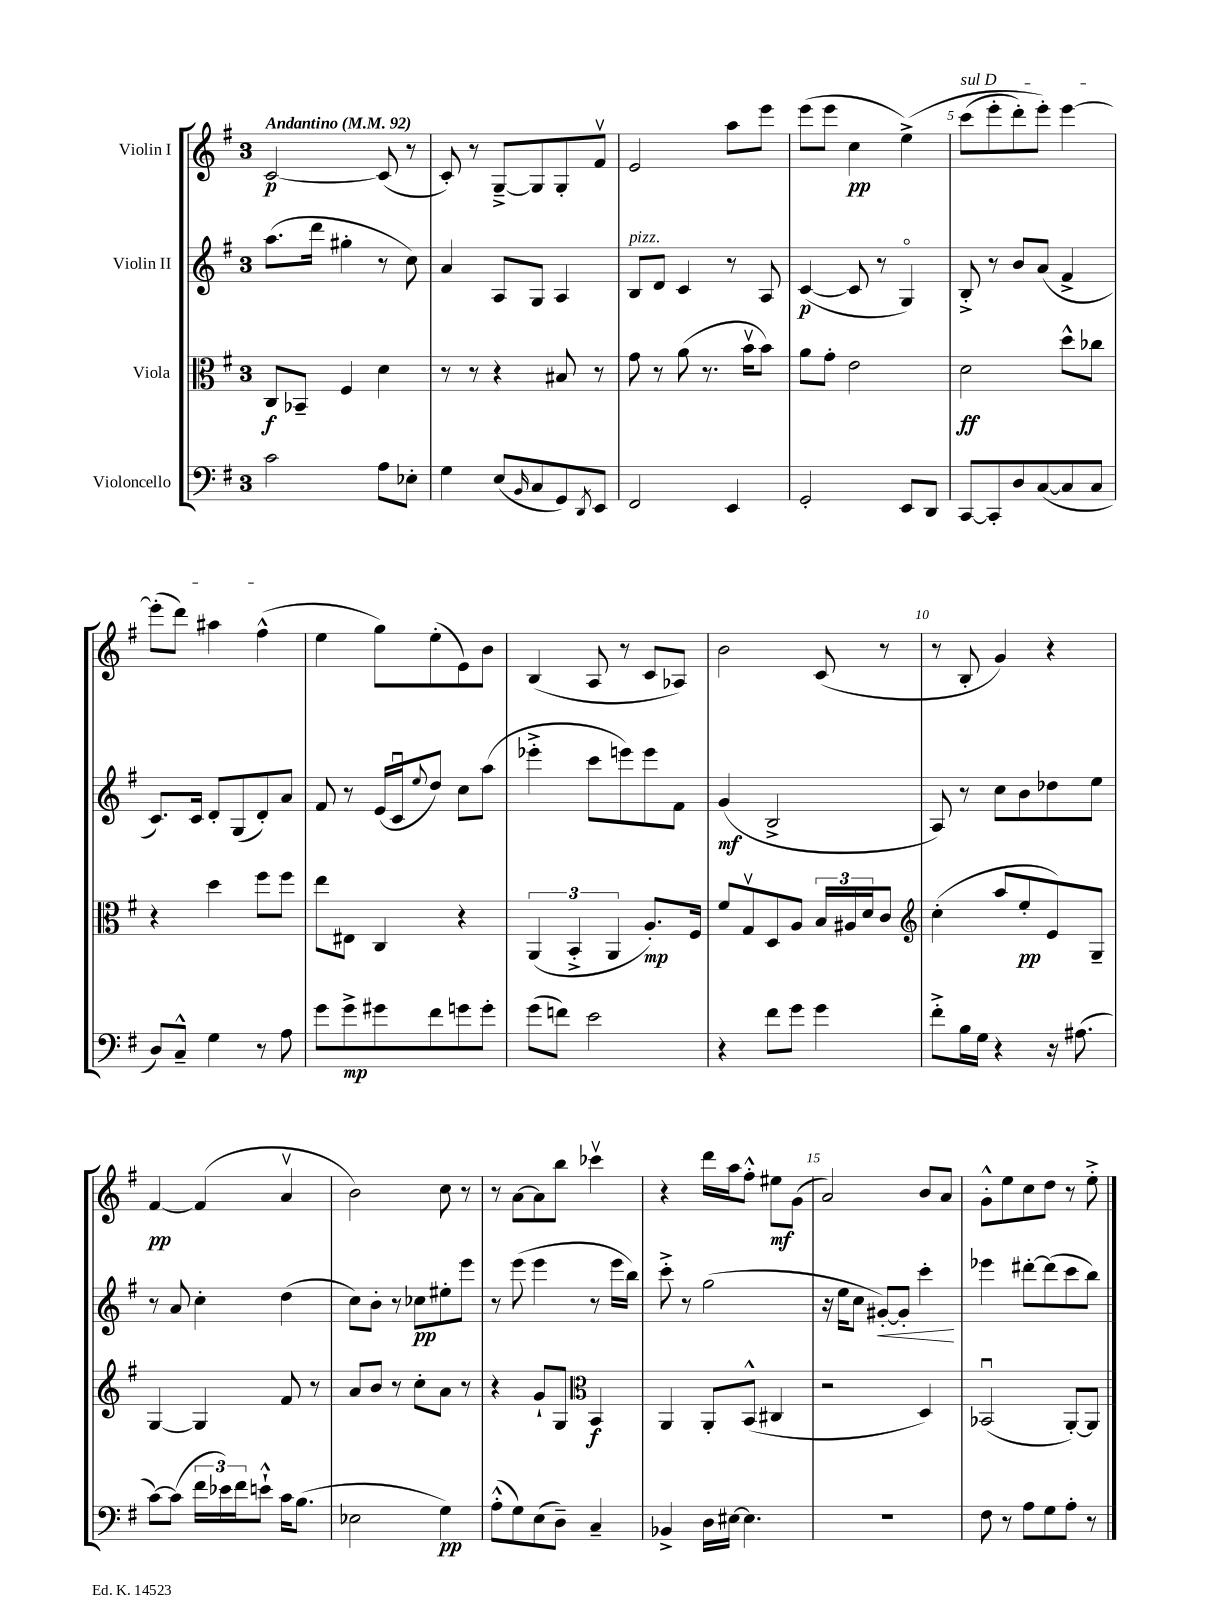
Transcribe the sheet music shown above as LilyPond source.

<<
\new StaffGroup <<
\new Staff = "s0" \with { instrumentName = "Violin I" } {
    \clef treble \key g \major \once \override Staff.TimeSignature.style = #'single-digit \time 3/4 \tempo "Andantino" 4 = 92
    c'2~\p c'8( r8 |
    c'8-.) r8 g8~---> g8 g8-. fis'8\upbow |
    e'2 a''8 e'''8 |
    e'''8( e'''8 c''4\pp e''4->)\( |
    \once \override TextSpanner.bound-details.left.text = \markup { \italic "sul D" } c'''8\startTextSpan( e'''8-. d'''8-.) e'''8-.\) e'''4~ |
    e'''8-.( d'''8) ais''4 fis''4-^\stopTextSpan( |
    e''4 g''8) e''8-.( e'8) b'8 |
    b4( a8 r8 c'8 aes8) |
    b'2 c'8( r8 |
    r8 b8-. g'4) r4 |
    fis'4~\pp fis'4( a'4\upbow |
    b'2) c''8 r8 |
    r8 a'8~ a'8 b''8 ces'''4\upbow |
    r4 d'''16 a''16 fis''8-.-^ eis''8\mf g'8( |
    a'2) b'8 a'8 |
    g'8-.-^ e''8 c''8 d''8 r8 e''8-.-> \bar "|." |
}
\new Staff = "s1" \with { instrumentName = "Violin II" } {
    \clef treble \key g \major \once \override Staff.TimeSignature.style = #'single-digit \time 3/4
    a''8.( d'''16 gis''4-. r8 c''8) |
    a'4 a8 g8 a4 |
    b8^\markup { \italic "pizz." } d'8 c'4 r8 a8 |
    c'4~\p( c'8 r8 g4\flageolet) |
    b8-.-> r8 b'8 a'8( fis'4-> |
    c'8.) c'16 d'8-. g8( d'8-.) a'8 |
    fis'8 r8 e'16( c'16\downbow \appoggiatura { e''8 } d''8) c''8 a''8( |
    ees'''4-.-> c'''8 e'''8) e'''8 fis'8 |
    g'4\mf( b2-> |
    a8) r8 c''8 b'8 des''8 e''8 |
    r8 a'8 c''4-. d''4( |
    c''8) b'8-. r8 ces''8\pp eis''8-. e'''8 |
    r8 e'''8( e'''4 r8 e'''16 b''16) |
    c'''8-.-> r8 g''2( |
    r16 e''16 c''8 gis'8~-.\<) gis'8-. c'''4-.\! |
    ees'''4 dis'''8~-. dis'''8( c'''8 b''8) \bar "|." |
}
\new Staff = "s2" \with { instrumentName = "Viola" } {
    \clef alto \key g \major \once \override Staff.TimeSignature.style = #'single-digit \time 3/4
    c8\f bes,8-- fis4 d'4 |
    r8 r8 r4 bis8 r8 |
    g'8 r8 a'8( r8. b'16\upbow b'8) |
    a'8 g'8-. e'2 |
    d'2\ff d''8-^ ces''8 |
    r4 d''4 fis''8 fis''8 |
    e''8 eis8 c4 r4 |
    \tuplet 3/2 { a,4( b,4-.-> a,4 } a8.-.\mp) fis16 |
    fis'8 g8\upbow d8 a8 \tuplet 3/2 { b16 ais16 d'16 } c'8 |
    \clef treble c''4-.( a''8 e''8-.\pp e'8) g8-- |
    g4~ g4 fis'8 r8 |
    a'8 b'8 r8 c''8-. a'8 r8 |
    r4 g'8-! g8 \clef alto b,4\f |
    a,4 a,8-. b,8-^( cis4 |
    r2 d4) |
    bes,2\downbow( a,8~-.) a,8 \bar "|." |
}
\new Staff = "s3" \with { instrumentName = "Violoncello" } {
    \clef bass \key g \major \once \override Staff.TimeSignature.style = #'single-digit \time 3/4
    c'2 a8 ees8-. |
    g4 e8( \grace { b,16 } c8 g,8) \acciaccatura { d,8 } e,8 |
    fis,2 e,4 |
    g,2-. e,8 d,8 |
    c,8~ c,8-. d8 c8~( c8 c8 |
    d8) c8---^ g4 r8 a8 |
    g'8 g'8->\mp gis'8 fis'8 g'8 g'8-. |
    g'8( f'8) e'2 |
    r4 fis'8 g'8 g'4 |
    fis'8-.-> b16 g16 r4 r16 ais8.( |
    c'8~) c'8( \tuplet 3/2 { fis'16 ees'16) fis'16 } e'8-!-^ c'16 b8.( |
    ees2 g4\pp) |
    a8-.-^( g8) e8( d8--) c4-- |
    bes,4-> d16 eis16~ eis4. |
    R2. |
    fis8 r8 a8 g8 a8-. r8 \bar "|." |
}
>>
>>
\layout { \context { \Score \override BarNumber.break-visibility = ##(#f #t #t) barNumberVisibility = #(every-nth-bar-number-visible 5) } }
